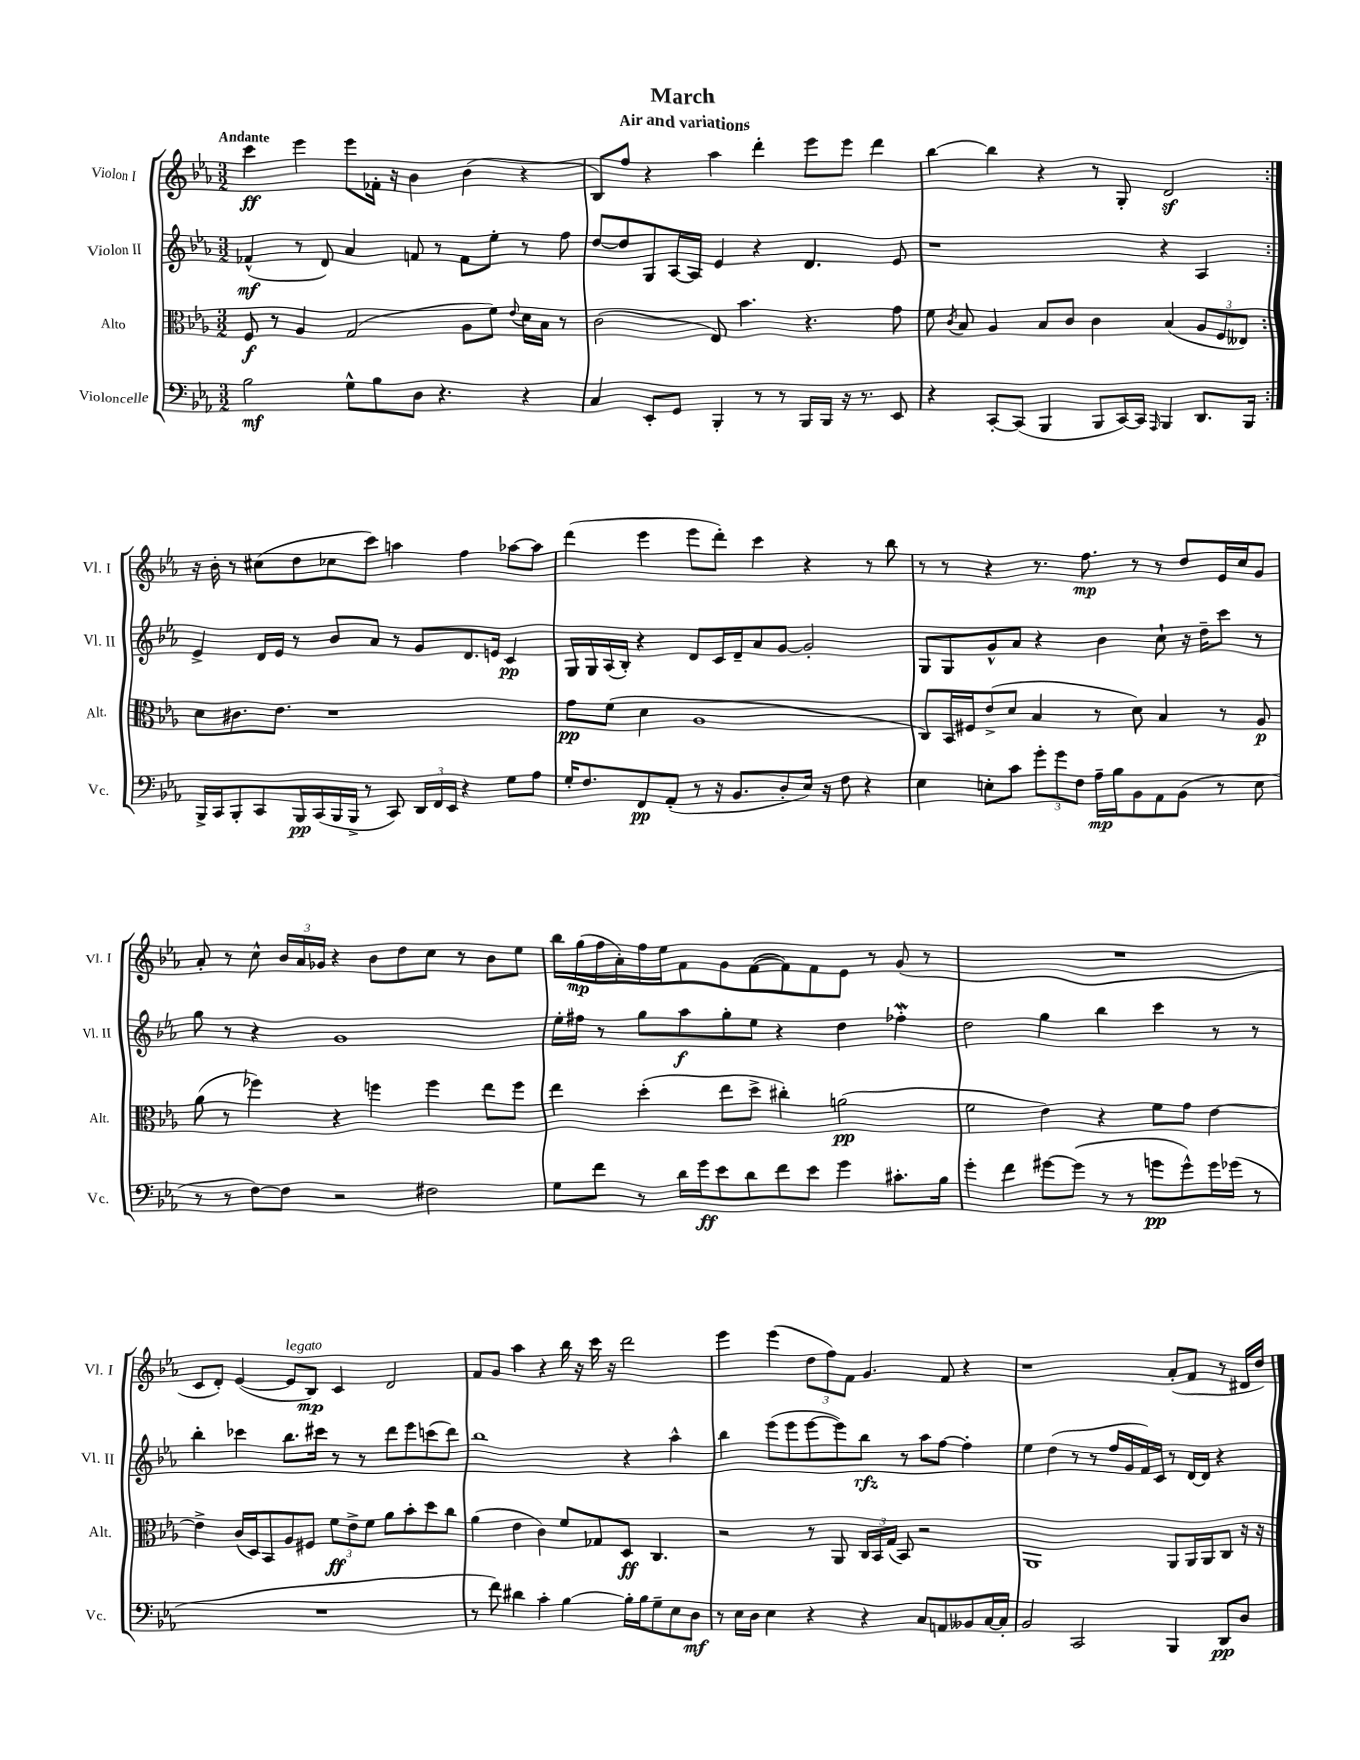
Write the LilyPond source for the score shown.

\header { title = "March" subtitle = "Air and variations" }
<<
\new StaffGroup <<
\new Staff = "s0" \with { instrumentName = "Violon I" shortInstrumentName = "Vl. I" } {
    \clef treble \key ees \major \numericTimeSignature \time 3/2 \tempo "Andante"
    \autoBeamOff \repeat volta 2 { c'''4\ff ees'''4 ees'''8[ fes'16]-. r16 bes'4 bes'4( r4 |
    bes8[) f''8] r4 aes''4 d'''4-. ees'''8[ ees'''8] d'''4 |
    bes''4~ bes''4 r4 r8 g8-. d'2\sf | }
    r16 bes'16-. r8 cis''8[( d''8 ces''8 c'''8]) a''4 f''4 aes''8[~ aes''8] |
    d'''4( ees'''4 ees'''8[ d'''8]-.) c'''4 r4 r8 bes''8 |
    r8 r8 r4 r8. f''8.\mp r8 r8 d''8[ ees'16 c''16 g'8] |
    aes'8-. r8 c''8-^ \tuplet 3/2 { bes'16[ aes'16 ges'16] } r4 bes'8[ d''8 c''8] r8 bes'8[ ees''8] |
    bes''16[ g''16\mp( f''16 aes'16-.) f''16 ees''16 f'8 g'8 f'8~( f'8) f'8 ees'8] r8 g'8( r8 |
    R1. |
    c'8[ d'8]-.) ees'4~( ees'8[^\markup { \italic "legato" } bes8]\mp) c'4 d'2 |
    f'8[ g'8] aes''4 r4 bes''16 r16 c'''16 r16 d'''2 |
    ees'''4 ees'''4( \tuplet 3/2 { d''8[ f''8) f'8] } g'4. f'8 r4 |
    r1 aes'8[-.( f'8] r8 dis'16[ d''16]) \bar "|." |
}
\new Staff = "s1" \with { instrumentName = "Violon II" shortInstrumentName = "Vl. II" } {
    \clef treble \key ees \major \numericTimeSignature \time 3/2
    \autoBeamOff \repeat volta 2 { fes'4-^\mf( r8 d'8) aes'4 f'8 r8 f'8[ ees''8]-. r8 f''8 |
    d''8[~ d''8 g8 aes16~ aes16] ees'4 r4 d'4. ees'8 |
    r1 r4 aes4 | }
    ees'4-> d'16[ ees'16] r8 bes'8[ aes'8] r8 g'8[ d'8. e'16] c'4\pp |
    g16[ g16 aes16( bes16]-.) r4 d'8[ c'16 d'16-- aes'8 g'8]~ g'2-. |
    g8[ g8 g'8-^ aes'8] r4 bes'4 c''8-! r16 d''16[-- c'''8] r8 |
    g''8 r8 r4 g'1 |
    ees''16[-. fis''16] r8 g''8[ aes''8\f g''8-. ees''8] r4 d''4 fes''4-.\mordent |
    d''2 g''4 bes''4 c'''4 r8 r8 |
    bes''4-. ces'''4 bes''8.[ cis'''16] r8 r8 d'''8[ ees'''8 c'''8( d'''8]) |
    bes''1 r4 aes''4-^ |
    bes''4 ees'''8[( ees'''8 ees'''8~ ees'''8) bes''8]\rfz r8 aes''8[ f''8]~ f''4-. |
    ees''4 d''4( r8 r8 f''16[ g'16 f'16) c'16] r8 d'16[~ d'16] r4 \bar "|." |
}
\new Staff = "s2" \with { instrumentName = "Alto" shortInstrumentName = "Alt." } {
    \clef alto \key ees \major \numericTimeSignature \time 3/2
    \autoBeamOff \repeat volta 2 { f8\f r8 aes4 g2( aes8[ f'8]) \appoggiatura { ees'8 } d'16[ bes16] r8 |
    c'2( ees8) bes'4. r4. g'8 |
    f'8 \acciaccatura { c'8 } bes8 aes4 bes8[ c'8] c'4 bes4( \tuplet 3/2 { aes8[ f8 eeses8]) } | }
    d'8[ cis'8. ees'8.] r1 |
    g'8[\pp f'8]( d'4 aes1 |
    c8[) bes,16 fis16 ees'8->( d'8] bes4 r8 d'8) bes4 r8 aes8\p |
    aes'8( r8 fes''4) r4 f''4 f''4 ees''8[ f''8] |
    ees''4 d''4-.( ees''8[ d''8]-> cis''4-.) a'2\pp( |
    f'2 ees'4) r4 f'8[ g'8] ees'4~ |
    ees'4-> c'16[( d16) bes,8 aes8 fis8] \tuplet 3/2 { f'8[\ff ees'8-> f'8] } aes'8[ bes'8-. d''8 c''8] |
    aes'4( ees'4 c'4) f'8[ ges8 d8]\ff c4. |
    r2 r8 aes,8 \tuplet 3/2 { c16[ bes,16 g16]( } bes,8) r2 |
    aes,1 aes,8[ aes,16 aes,16 c8] r16 r16 \bar "|." |
}
\new Staff = "s3" \with { instrumentName = "Violoncelle" shortInstrumentName = "Vc." } {
    \clef bass \key ees \major \numericTimeSignature \time 3/2
    \autoBeamOff \repeat volta 2 { bes2\mf g8[-^ bes8 d8] r4. r4 |
    c4 ees,8[-. g,8] bes,,4-. r8 r8 bes,,16[ bes,,16] r16 r8. ees,8 |
    r4 c,8[~-. c,8]( bes,,4 bes,,8[ c,16~) c,16] \grace { aes,,16 } bes,,4 d,8.[ bes,,16] | }
    bes,,16[-> c,16 bes,,8-. c,8 bes,,16\pp c,16( bes,,16 bes,,16]-> r8 c,8) \tuplet 3/2 { d,16[ f,16 ees,16] } r4 g8[ aes8] |
    g16[-. f8. f,8\pp aes,8]-.( r8 r16 bes,8.[ d8-. ees16]) r16 f8 r4 |
    ees4 e8[-. c'8] \tuplet 3/2 { g'8[-. g'8 f8] } aes16[--\mp bes16 bes,8 aes,8 bes,8]( r8 e8 |
    r8 r8 f8[~) f8] r2 fis2 |
    g8[ f'8] r8 d'16[ g'16\ff ees'8 d'8 f'8 ees'8] g'4 cis'8.[-. bes16] |
    g'4-. f'4 gis'8[~ gis'8]( r8 r8 g'8[\pp g'8-^) g'16 ges'16]( r8 |
    R1. |
    r8 f'8) dis'4 c'4-. bes4~ bes16[-. bes16 g8-- ees8 d8]\mf |
    r8 ees16[ d16] ees4 r4 r4 c8[ a,8 beses,8 c16~ c16]-. |
    bes,2 c,2 bes,,4 d,8[\pp d8] \bar "|." |
}
>>
>>
\layout { \context { \Score \remove "Bar_number_engraver" } }
